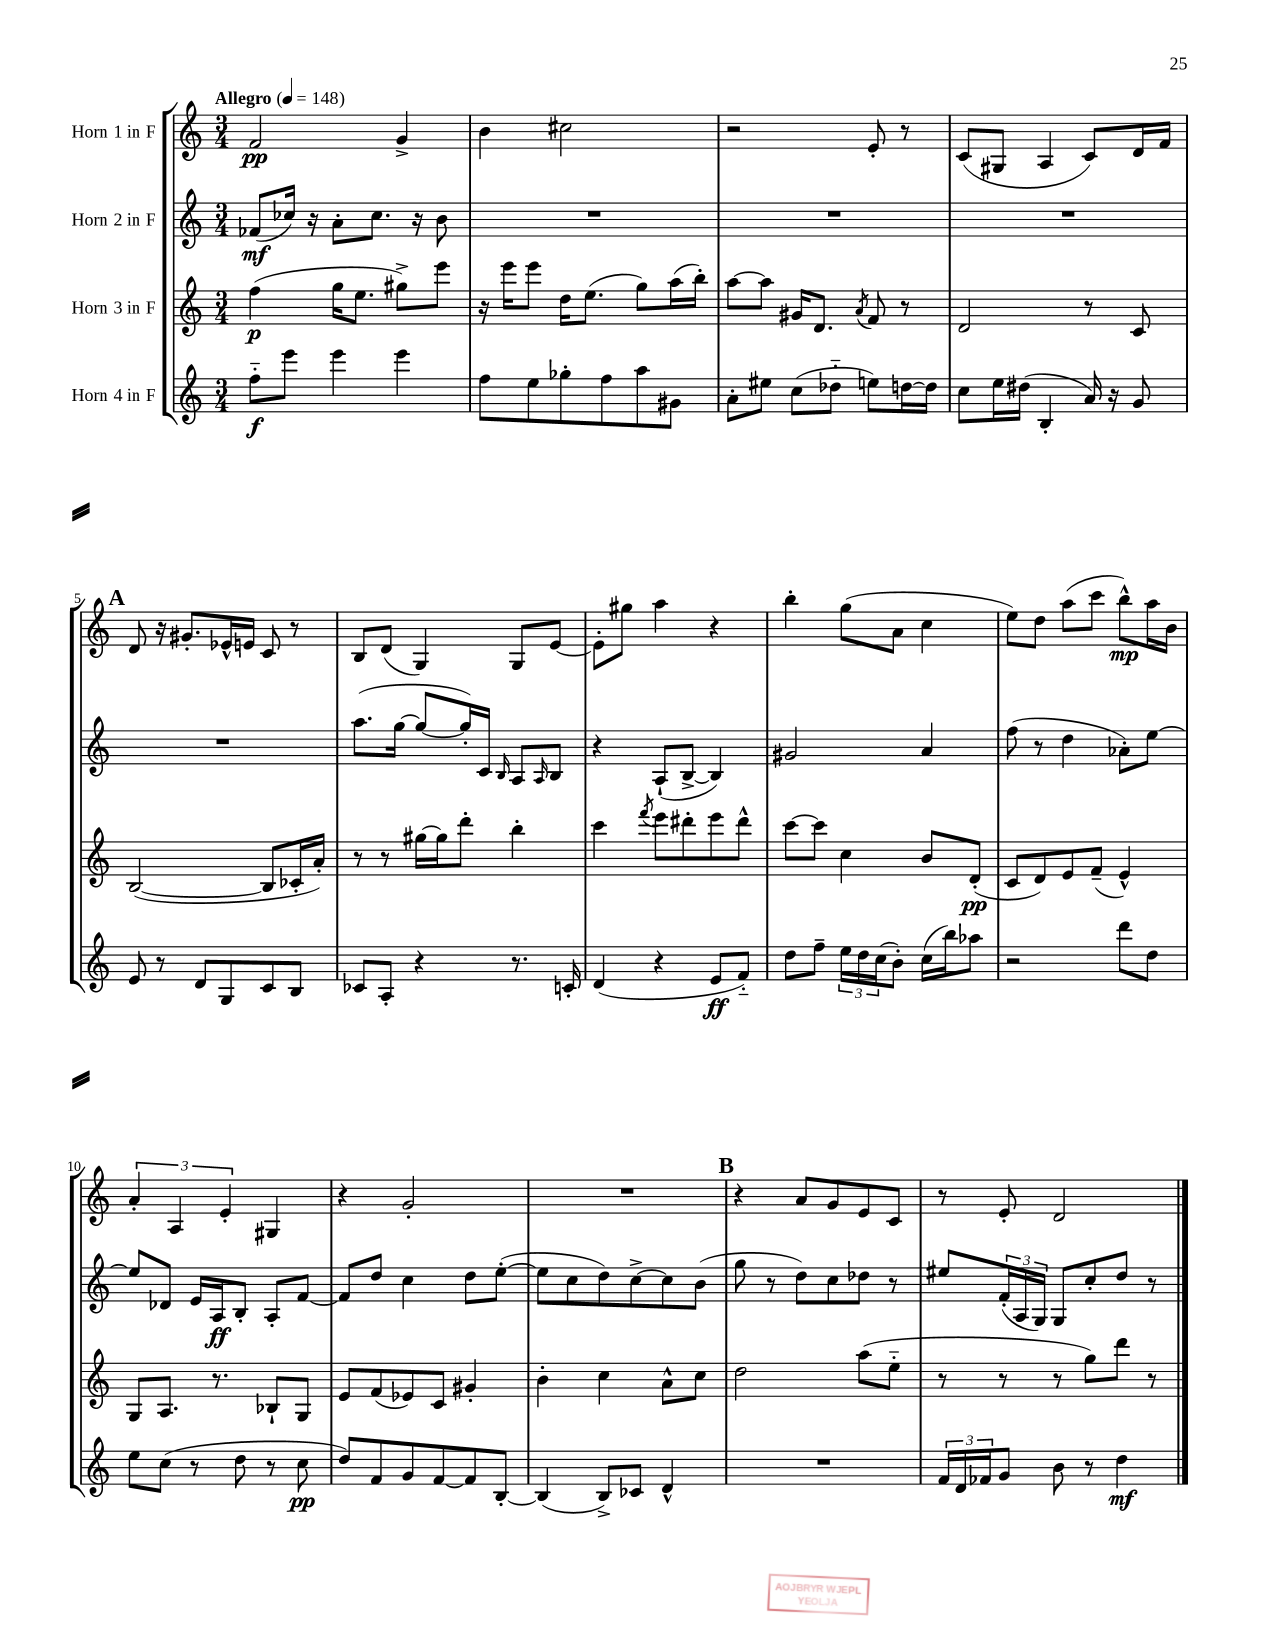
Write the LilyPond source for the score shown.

<<
\new StaffGroup <<
\new Staff = "s0" \with { instrumentName = "Horn 1 in F" } {
    \clef treble \key c \major \numericTimeSignature \time 3/4 \tempo "Allegro" 4 = 148
    f'2\pp g'4-> |
    b'4 cis''2 |
    r2 e'8-. r8 |
    c'8( gis8 a4 c'8) d'16 f'16 |
    \mark \markup { \bold "A" } d'8 r16 gis'8.-. ees'16-^ e'16 c'8 r8 |
    b8 d'8( g4) g8 e'8~ |
    e'8-. gis''8 a''4 r4 |
    b''4-. g''8( a'8 c''4 |
    e''8) d''8 a''8( c'''8 b''8-^\mp) a''16 b'16 |
    \tuplet 3/2 { a'4-. a4 e'4-. } gis4 |
    r4 g'2-. |
    R2. |
    \mark \markup { \bold "B" } r4 a'8 g'8 e'8 c'8 |
    r8 e'8-. d'2 \bar "|." |
}
\new Staff = "s1" \with { instrumentName = "Horn 2 in F" } {
    \clef treble \key c \major \numericTimeSignature \time 3/4
    fes'8\mf( ces''16) r16 a'8-. ces''8. r16 b'8 |
    R2. |
    R2. |
    R2. |
    \mark \markup { \bold "A" } R2. |
    a''8.( g''16~ g''8~ g''16-.) c'16 \grace { b16 } a8 \grace { a16 } b8 |
    r4 a8-!( b8~-> b4) |
    gis'2 a'4 |
    f''8( r8 d''4 aes'8-.) e''8~ |
    e''8 des'8 e'16 a16\ff b8-. a8-. f'8~ |
    f'8 d''8 c''4 d''8 e''8~-.( |
    e''8 c''8 d''8) c''8~-> c''8 b'8( |
    \mark \markup { \bold "B" } g''8 r8 d''8) c''8 des''8 r8 |
    eis''8 \tuplet 3/2 { f'16-.( a16 g16) } g8 c''8-. d''8 r8 \bar "|." |
}
\new Staff = "s2" \with { instrumentName = "Horn 3 in F" } {
    \clef treble \key c \major \numericTimeSignature \time 3/4
    f''4\p( g''16 e''8. gis''8->) e'''8 |
    r16 e'''16 e'''8 d''16 e''8.( g''8) a''16( b''16-.) |
    a''8~ a''8 gis'16 d'8. \acciaccatura { a'8 } f'8 r8 |
    d'2 r8 c'8 |
    \mark \markup { \bold "A" } b2~( b8 ces'16-. a'16-.) |
    r8 r8 gis''16~ gis''16 d'''8-. b''4-. |
    c'''4 \acciaccatura { f'''8 } e'''8 dis'''8-. e'''8 dis'''8-^ |
    c'''8~ c'''8 c''4 b'8 d'8-.\pp( |
    c'8 d'8) e'8 f'8--( e'4-^) |
    g8 a8. r8. bes8-! g8 |
    e'8 f'8( ees'8) c'8 gis'4-. |
    b'4-. c''4 a'8-^ c''8 |
    \mark \markup { \bold "B" } d''2 a''8( e''8-_ |
    r8 r8 r8 g''8) d'''8 r8 \bar "|." |
}
\new Staff = "s3" \with { instrumentName = "Horn 4 in F" } {
    \clef treble \key c \major \numericTimeSignature \time 3/4
    f''8-_\f e'''8 e'''4 e'''4 |
    f''8 e''8 ges''8-. f''8 a''8 gis'8 |
    a'8-. eis''8 c''8( des''8-_ e''8) d''16~ d''16 |
    c''8 e''16 dis''16( b4-. a'16) r16 g'8 |
    \mark \markup { \bold "A" } e'8 r8 d'8 g8 c'8 b8 |
    ces'8 a8-. r4 r8. c'16-. |
    d'4( r4 e'8\ff f'8-_) |
    d''8 f''8-- \tuplet 3/2 { e''16 d''16 c''16( } b'8-.) c''16( b''16) aes''8 |
    r2 d'''8 d''8 |
    e''8 c''8( r8 d''8 r8 c''8\pp |
    d''8) f'8 g'8 f'8~ f'8 b8~-. |
    b4( b8->) ces'8 d'4-^ |
    \mark \markup { \bold "B" } R2. |
    \tuplet 3/2 { f'16 d'16 fes'16 } g'8 b'8 r8 d''4\mf \bar "|." |
}
>>
>>
